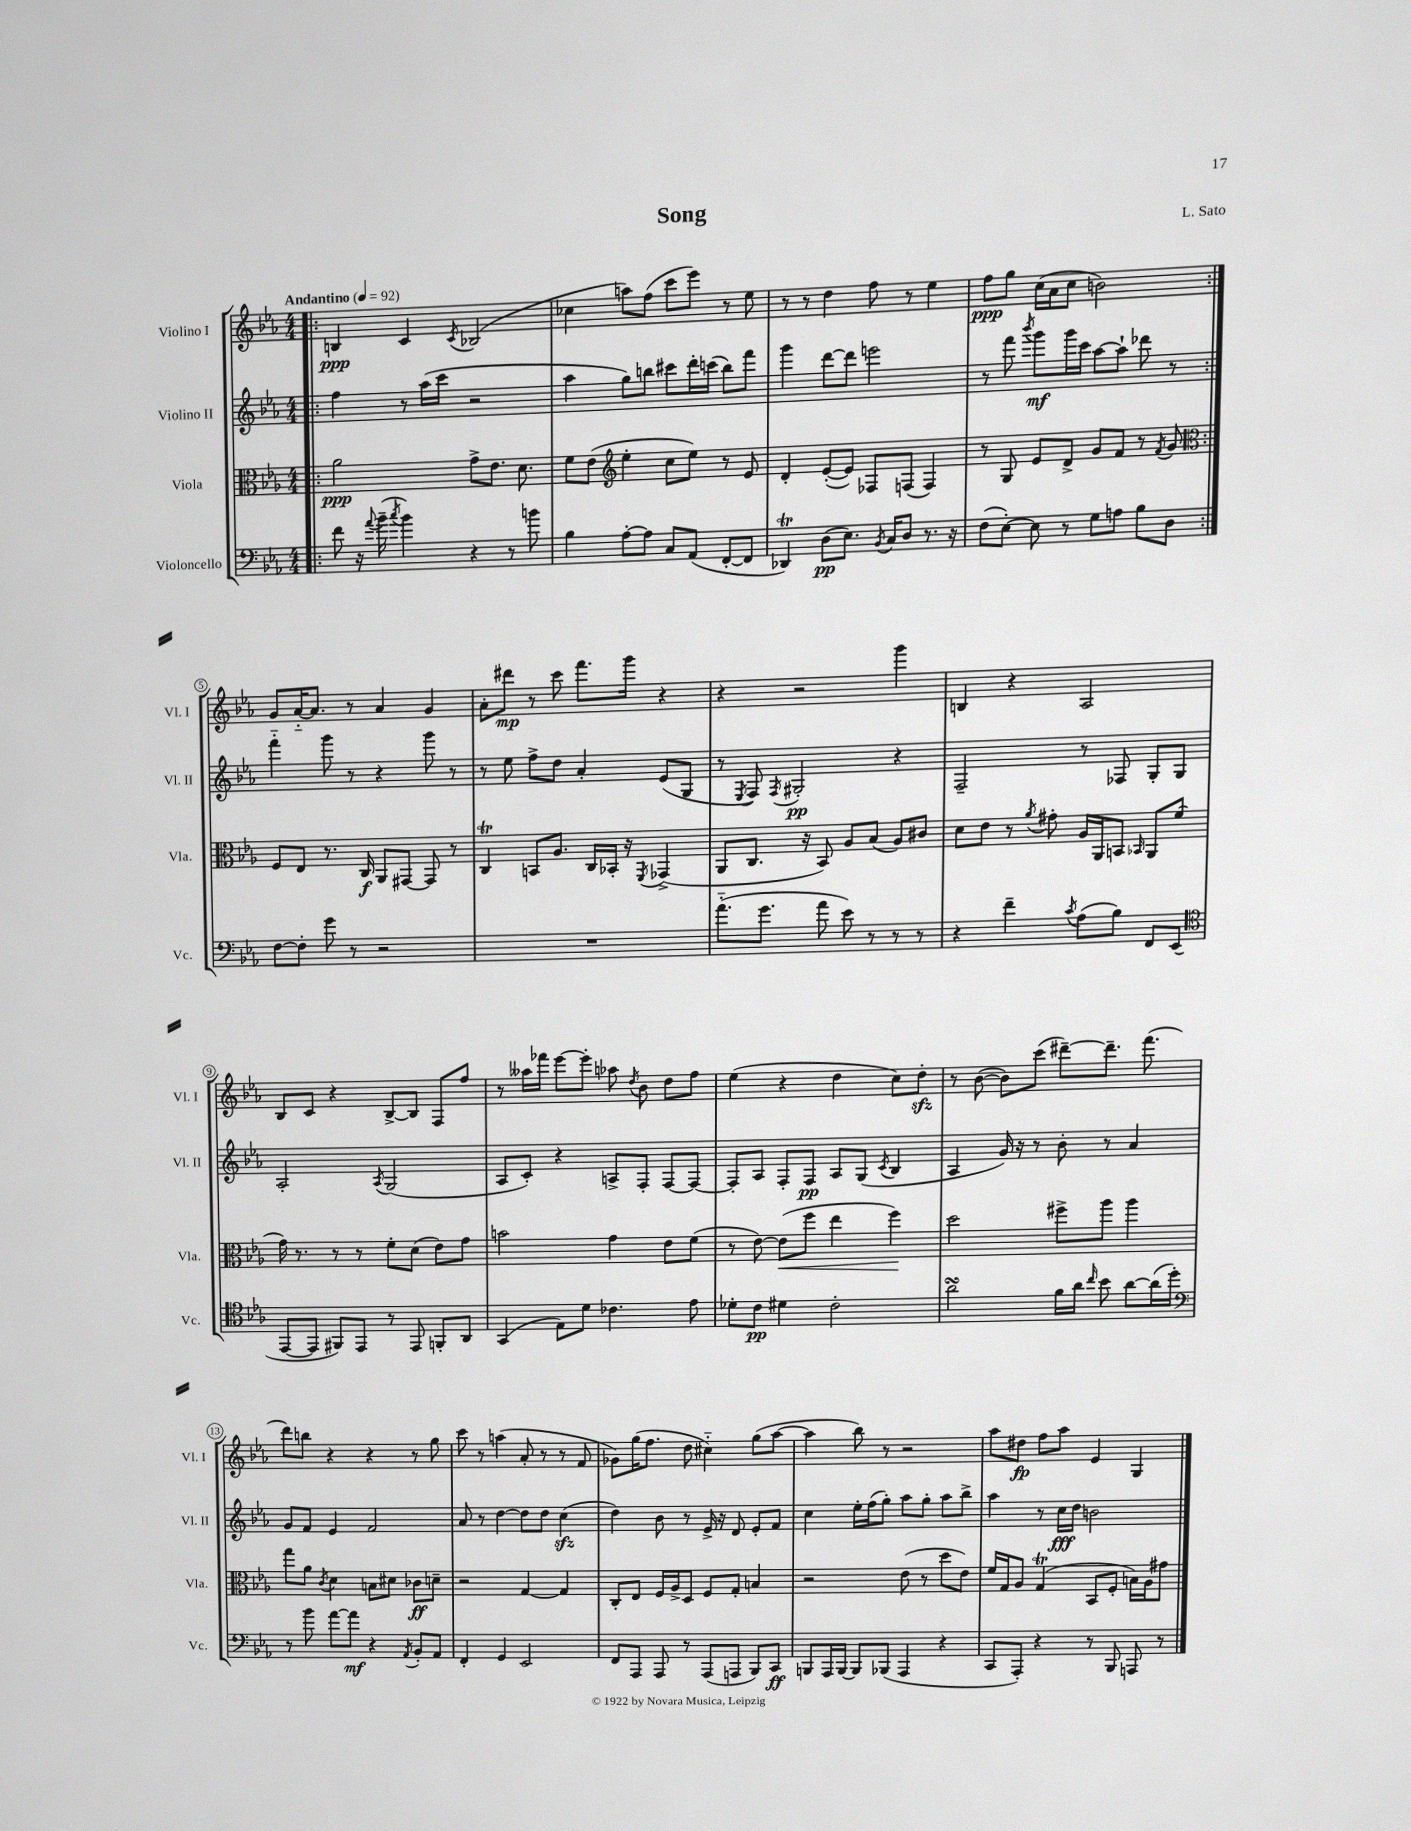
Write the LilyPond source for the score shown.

\header { title = "Song" composer = "L. Sato" }
<<
\new StaffGroup <<
\new Staff = "s0" \with { instrumentName = "Violino I" shortInstrumentName = "Vl. I" } {
    \clef treble \key ees \major \numericTimeSignature \time 4/4 \tempo "Andantino" 4 = 92
    \autoBeamOff \repeat volta 2 { \bar ".|:" b4\ppp c'4 \acciaccatura { c'8 } bes2( |
    ces''4 a''8[) f''8]( c'''8[ ees'''8]) r8 ees''8 |
    r8 r8 d''4 f''8 r8 ees''4 |
    f''8[\ppp g''8] c''16[( aes'16 c''8] b'2) | }
    g'8[ aes'16~-_ aes'8.] r8 aes'4 g'4 |
    aes'8[-. dis'''8]\mp r8 c'''8 f'''8.[ g'''16] r4 |
    r4 r2 g'''4 |
    b4 r4 aes2 |
    bes8[ c'8] r4 bes8[~-> bes8] f8[ f''8] |
    r8 aeses''16[ fes'''16] ees'''8[~ ees'''8]-. aes''8 \acciaccatura { d''8 } bes'8 d''8[ f''8] |
    ees''4( r4 d''4 c''8[) d''8]-.\sfz |
    r8 bes'8~( bes'8[) c'''8]( dis'''8[~--) dis'''8.]-- f'''8.( |
    d'''8[) b''8] r4 r4 r8 g''8 |
    c'''8 r8 a''4( aes'8-. r8 r8 f'8 |
    ges'8[) g''16( f''8.] d''8 cis''4-_) g''8[( aes''8]~ |
    aes''4 bes''8) r8 r2 |
    aes''8[ dis''8]\fp f''8[ aes''8] ees'4 g4 \bar "|." |
}
\new Staff = "s1" \with { instrumentName = "Violino II" shortInstrumentName = "Vl. II" } {
    \clef treble \key ees \major \numericTimeSignature \time 4/4
    \autoBeamOff \repeat volta 2 { \bar ".|:" f''4 r8 aes''16[( c'''16] r2 |
    aes''4 g''8[) b''8] cis'''8[ d'''16-. c'''16]( b''8[) f'''8] |
    g'''4 d'''8[~ d'''8] e'''2 |
    r8 f'''8 \acciaccatura { bes'''8 } g'''8[\mf g'''16 c'''16] aes''8[~ aes''8]-! des'''8 r8 | }
    f'''4-_ g'''8 r8 r4 g'''8 r8 |
    r8 ees''8 f''8[-> d''8] aes'4-. ees'8[( g8] |
    r8 \acciaccatura { ees8 } f8) \acciaccatura { f8 } gis2-.\pp r4 |
    f2-- r8 fes8 g8[-. g8] |
    aes2-. \acciaccatura { aes8 } g2( |
    aes8[ c'8]-.) r4 a8[-> f8]-. f8[~ f8]~ |
    f8[-. aes8] f8[-. f8]\pp aes8[ g8]( \acciaccatura { c'8 } bes4 |
    aes4 g'16) r16 r8 bes'8-. r8 aes'4 |
    g'8[ f'8] ees'4 f'2 |
    aes'8 r8 d''4~ d''8[ d''8] c''4\sfz( |
    d''4) bes'8 r8 ees'16-> r16 d'8 ees'8[-. f'8] |
    c''4 ees''16[-. f''16( g''8]-.) aes''8[ g''8]-. aes''8[ bes''8]-> |
    aes''4 r8 c''16[\fff d''16] b'2 \bar "|." |
}
\new Staff = "s2" \with { instrumentName = "Viola" shortInstrumentName = "Vla." } {
    \clef alto \key ees \major \numericTimeSignature \time 4/4
    \autoBeamOff \repeat volta 2 { \bar ".|:" aes'2\ppp g'8[-> ees'8.] d'8. |
    f'8[ ees'8]( \clef treble ees''4-. c''8[ ees''8]) r8 ees'8 |
    d'4-. ees'8[~-.( ees'8]) fes8[ f8]( f4) |
    r8 g8 ees'8[ d'8]-> g'8[ f'8] r8 \acciaccatura { f'8 } g'8 | }
    \clef alto f8[ ees8] r8. c16\f aes,8[ gis,8]~ gis,8 r8 |
    c4\trill b,8[ aes8.] c16[ bes,16]-. r16 \acciaccatura { f,8 } ges,4->( |
    aes,8[ c8.] r16 bes,8) aes8[ bes8]( aes8[) cis'8] |
    d'8[ ees'8] r8 \acciaccatura { aes'8 } gis'8-. aes16[ aes,16 b,8] \grace { bes,16 } aes,8[ f'8]( |
    g'16) r8. r8 r8 f'8[-. d'8]( ees'8[) g'8] |
    b'2 g'4 ees'8[ f'8]( |
    r8 ees'8~) ees'8[\<( f''8] ees''4 f''4\!) |
    d''2 fis''8[-> aes''8] aes''4 |
    g''8[ aes'8] \acciaccatura { c'8 } d'4 b8[ dis'8] ces'8[\ff d'8]-- |
    r2 g4~ g4 |
    c8[-. ees8] f16[ aes16-> d8] f8[ g8]-. b4 |
    r2 ees'8( r8 d''8[ ees'8]) |
    f'16[ g16 aes8] g4\trill( bes,8[ f8]-. b16[) aes16 gis'8] \bar "|." |
}
\new Staff = "s3" \with { instrumentName = "Violoncello" shortInstrumentName = "Vc." } {
    \clef bass \key ees \major \numericTimeSignature \time 4/4
    \autoBeamOff \repeat volta 2 { \bar ".|:" f'8 r16 \appoggiatura { aes'8 } bes'16--( \acciaccatura { c''8 } bes'4) r4 r8 b'8 |
    bes4 aes8[~-. aes8] c8[ aes,8]( f,8[~-. f,8] |
    des,4\trill) d8[\pp( ees8.]) \acciaccatura { bes,8 } c16[ d8] r8. r16 |
    f8[( ees8]~-.) ees8 r8 g8[ a8] bes8[ d8] | }
    f8[~ f8]-. g'8 r8 r2 |
    R1 |
    aes'8.[-_( g'8.] aes'8 ees'8) r8 r8 r8 |
    r4 f'4-- \acciaccatura { c'8 } aes8[( bes8]) f,8[ ees,8]( |
    \clef tenor ees,8[~ ees,8] fis,8[) ees,8] r8 ees,8 f,8[-. aes,8] |
    g,4( ees8[) d'8] ces'4. ees'8 |
    des'8[-. c'8]\pp dis'4 c'2-. |
    aes'2\turn f'16[ aes'16] \grace { c''16 } bes'8 aes'8[~ aes'16( d''16]-.) |
    \clef bass r8 bes'8 aes'8[~ aes'8]\mf r4 \acciaccatura { aes,8 } bes,8[-. aes,8] |
    f,4-. g,4 ees,2 |
    f,8[ aes,,8] aes,,8 r8 aes,,8[( a,,8] bes,,8[) c,8]\ff |
    b,,8[ aes,,16 b,,16]~ b,,8[ bes,,8]( aes,,4 r4 |
    c,8[ aes,,8]-.) r4 r8 bes,,8 a,,8 r8 \bar "|." |
}
>>
>>
\layout { \context { \Score \override BarNumber.stencil = #(make-stencil-circler 0.1 0.3 ly:text-interface::print) } }
